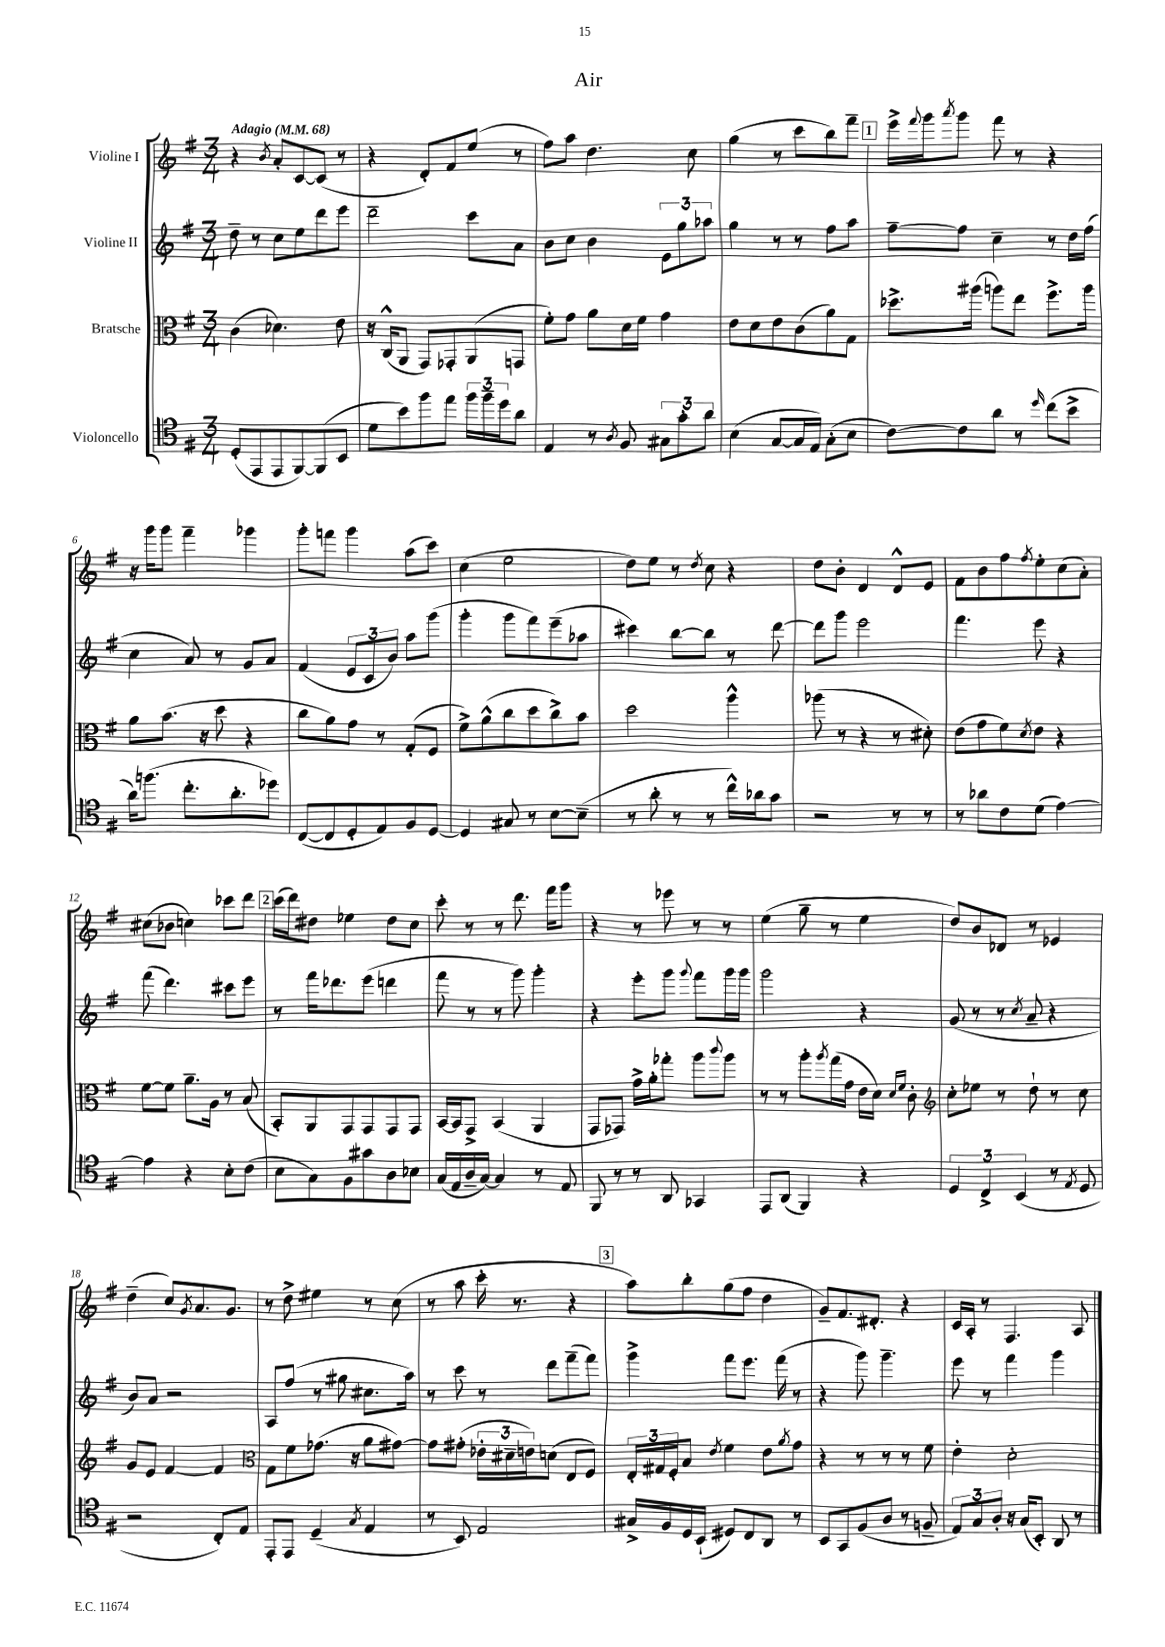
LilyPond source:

\header { title = "Air" }
<<
\new StaffGroup <<
\new Staff = "s0" \with { instrumentName = "Violine I" } {
    \clef treble \key g \major \numericTimeSignature \time 3/4 \tempo "Adagio" 4 = 68
    r4 \acciaccatura { b'8 } a'8-. c'8~ c'8( r8 |
    r4 d'8-.) fis'8 e''8( r8 |
    fis''8) a''8 d''4. c''8 |
    g''4( r8 c'''8 b''8) fis'''8-- |
    \mark \markup { \box "1" } e'''16-> \appoggiatura { fis'''8 } g'''16 \acciaccatura { a'''8 } g'''8 fis'''8 r8 r4 |
    r16 g'''16 g'''8 fis'''4-- ges'''4 |
    g'''8-. f'''8 g'''4 a''8( c'''8) |
    c''4( e''2 |
    d''8) e''8 r8 \acciaccatura { d''8 } c''8 r4 |
    d''8 b'8-. d'4 d'8-^ e'8 |
    fis'8 b'8 fis''8 \acciaccatura { fis''8 } e''8-. c''8( a'8-.) |
    cis''8( bes'8 c''4) ces'''8 d'''8 |
    \mark \markup { \box "2" } c'''16( d'''16) dis''8 ees''4 dis''8 c''8 |
    c'''8-. r8 r8 d'''8. fis'''16 g'''8 |
    r4 r8 ees'''8 r8 r8 |
    e''4( g''8-- r8 e''4 |
    d''8) b'8 des'8 r8 ees'4 |
    d''4--( c''8) \acciaccatura { g'8 } a'8. g'8. |
    r8 d''8-> eis''4 r8 c''8( |
    r8 a''8 c'''16-. r8. r4 |
    \mark \markup { \box "3" } a''8) b''8-. g''8( fis''8 d''4 |
    g'8--) fis'8. dis'8.-. r4 |
    c'16 a16-. r8 fis4. a8 \bar "|." |
}
\new Staff = "s1" \with { instrumentName = "Violine II" } {
    \clef treble \key g \major \numericTimeSignature \time 3/4
    d''8-- r8 c''8 e''8 d'''8 e'''8 |
    d'''2-- c'''8 a'8 |
    b'8 c''8 b'4 \tuplet 3/2 { e'8 g''8 aes''8 } |
    g''4 r8 r8 fis''8 a''8 |
    \mark \markup { \box "1" } fis''8~-- fis''8 c''4-- r8 d''16 fis''16( |
    c''4 a'8) r8 g'8 a'8 |
    fis'4( \tuplet 3/2 { e'8 c'8 b'8) } a''8 g'''8( |
    g'''4-. g'''8 fis'''8) e'''8--( aes''8 |
    cis'''4) b''8~ b''8 r8 d'''8~ |
    d'''8 g'''8 e'''2 |
    fis'''4. e'''8 r4 |
    fis'''8( d'''4.) cis'''8 e'''8 |
    \mark \markup { \box "2" } r8 fis'''16 des'''8. e'''8( d'''4 |
    fis'''8 r8 r8 g'''8) g'''4-. |
    r4 e'''8-. g'''8 \appoggiatura { g'''8 } fis'''8 g'''16 g'''16 |
    g'''2 r4 |
    g'8( r8 r8 \acciaccatura { c''8 } a'8-- r4 |
    b'8) a'8 r2 |
    a8 fis''8( r8 gis''8 cis''8. a''16) |
    r8 c'''8 r8 d'''8 fis'''8--( fis'''8) |
    \mark \markup { \box "3" } g'''4-> fis'''8 e'''8. fis'''16( r8 |
    r4 g'''8) g'''4.-- |
    e'''8 r8 fis'''4 g'''4 \bar "|." |
}
\new Staff = "s2" \with { instrumentName = "Bratsche" } {
    \clef alto \key g \major \numericTimeSignature \time 3/4
    c'4( des'4.) e'8 |
    r16 c16-^( a,8 g,8) ges,8-. a,8( g,8 |
    fis'8-.) g'8 a'8 d'16 fis'16 g'4 |
    e'8 d'8 e'8 c'8( a'8) g8 |
    \mark \markup { \box "1" } des''8.-> ais''16( a''8) e''8 fis''8.-> a''16 |
    a'8 b'8.( r16 d''8 r4 |
    c''8 a'8) g'8 r8 g8-.( fis8 |
    fis'8->) a'8-^( c''8 d''8 c''8->) b'8 |
    d''2 a''4-^ |
    aes''8( r8 r4 r8 dis'8-.) |
    e'8( g'8 fis'8) \acciaccatura { d'8 } e'8 r4 |
    fis'8~ fis'8 a'8.-- a16 r8 b8( |
    \mark \markup { \box "2" } b,8-.) a,8 g,8 g,8 g,8 g,8 |
    b,16~ b,16 g,8-> b,4( a,4 |
    g,8 ges,8) g'16-> a'16-. ges''8-. a''8 \appoggiatura { c'''8 } a''8 |
    r8 r8 a''8-. \acciaccatura { a''8 } g''16( g'16 e'16 d'16) \grace { d'16 fis'16 } c'8-. |
    \clef treble c''8-. ees''8 r8 d''8-! r8 c''8 |
    g'8 e'8 fis'4~ fis'4 |
    \clef alto g8 fis'8 ges'8.( r16 a'8 gis'8~) |
    gis'8 gis'8-.( \tuplet 3/2 { ees'16-. dis'16-- e'16) } d'8( e8 fis8) |
    \mark \markup { \box "3" } \tuplet 3/2 { e16-. gis16 fis16-. } b8 \acciaccatura { e'8 } fis'4 e'8 \acciaccatura { a'8 } g'8 |
    r4 r8 r8 r8 fis'8 |
    e'4-. d'2-. \bar "|." |
}
\new Staff = "s3" \with { instrumentName = "Violoncello" } {
    \clef tenor \key g \major \numericTimeSignature \time 3/4
    d8-.( e,8 e,8 fis,8~) fis,8( b,8 |
    d'8 b'8) fis''8 e''8 \tuplet 3/2 { fis''16 fis''16-- d''16 } a'8 |
    e4 r8 \acciaccatura { a8 } fis8 \tuplet 3/2 { gis8 g'8-. a'8 } |
    b4( g8~ g16 e16) g8-.( b8 |
    \mark \markup { \box "1" } c'8~) c'8 a'8 r8 \grace { d''16 } c''8( b'8-> |
    a'16) f''8.( c''8.-. a'8.-. des''8) |
    c8~( c8 d8-. e8) fis8 d8~ |
    d4 gis8 r8 b8~ b8--( |
    r8 a'8-. r8 r8 c''16-^) aes'16 g'8 |
    r2 r8 r8 |
    r8 aes'8 c'8 d'8( e'4~) |
    e'4 r4 b8-. c'8( |
    \mark \markup { \box "2" } b8 g8) fis8 gis'8 a8 bes8 |
    g16( e16 a16-- g16~) g4 r8 e8 |
    fis,8 r8 r8 a,8 ges,4 |
    e,8 a,8( fis,4) r4 |
    \tuplet 3/2 { d4 c4-> b,4( } r8 \acciaccatura { e8 } d8 |
    r2 c8-.) e8 |
    e,8-. e,8 d4--( \acciaccatura { g8 } e4 |
    r8 b,8) e2 |
    \mark \markup { \box "3" } gis16-> fis16 d16 b,16-!( dis8) c8 a,8 r8 |
    b,8 g,8 fis8( a8 r8 f8-- |
    \tuplet 3/2 { e8) g8 a8-. } r16 g16( b,8-.) a,8 r8 \bar "|." |
}
>>
>>
